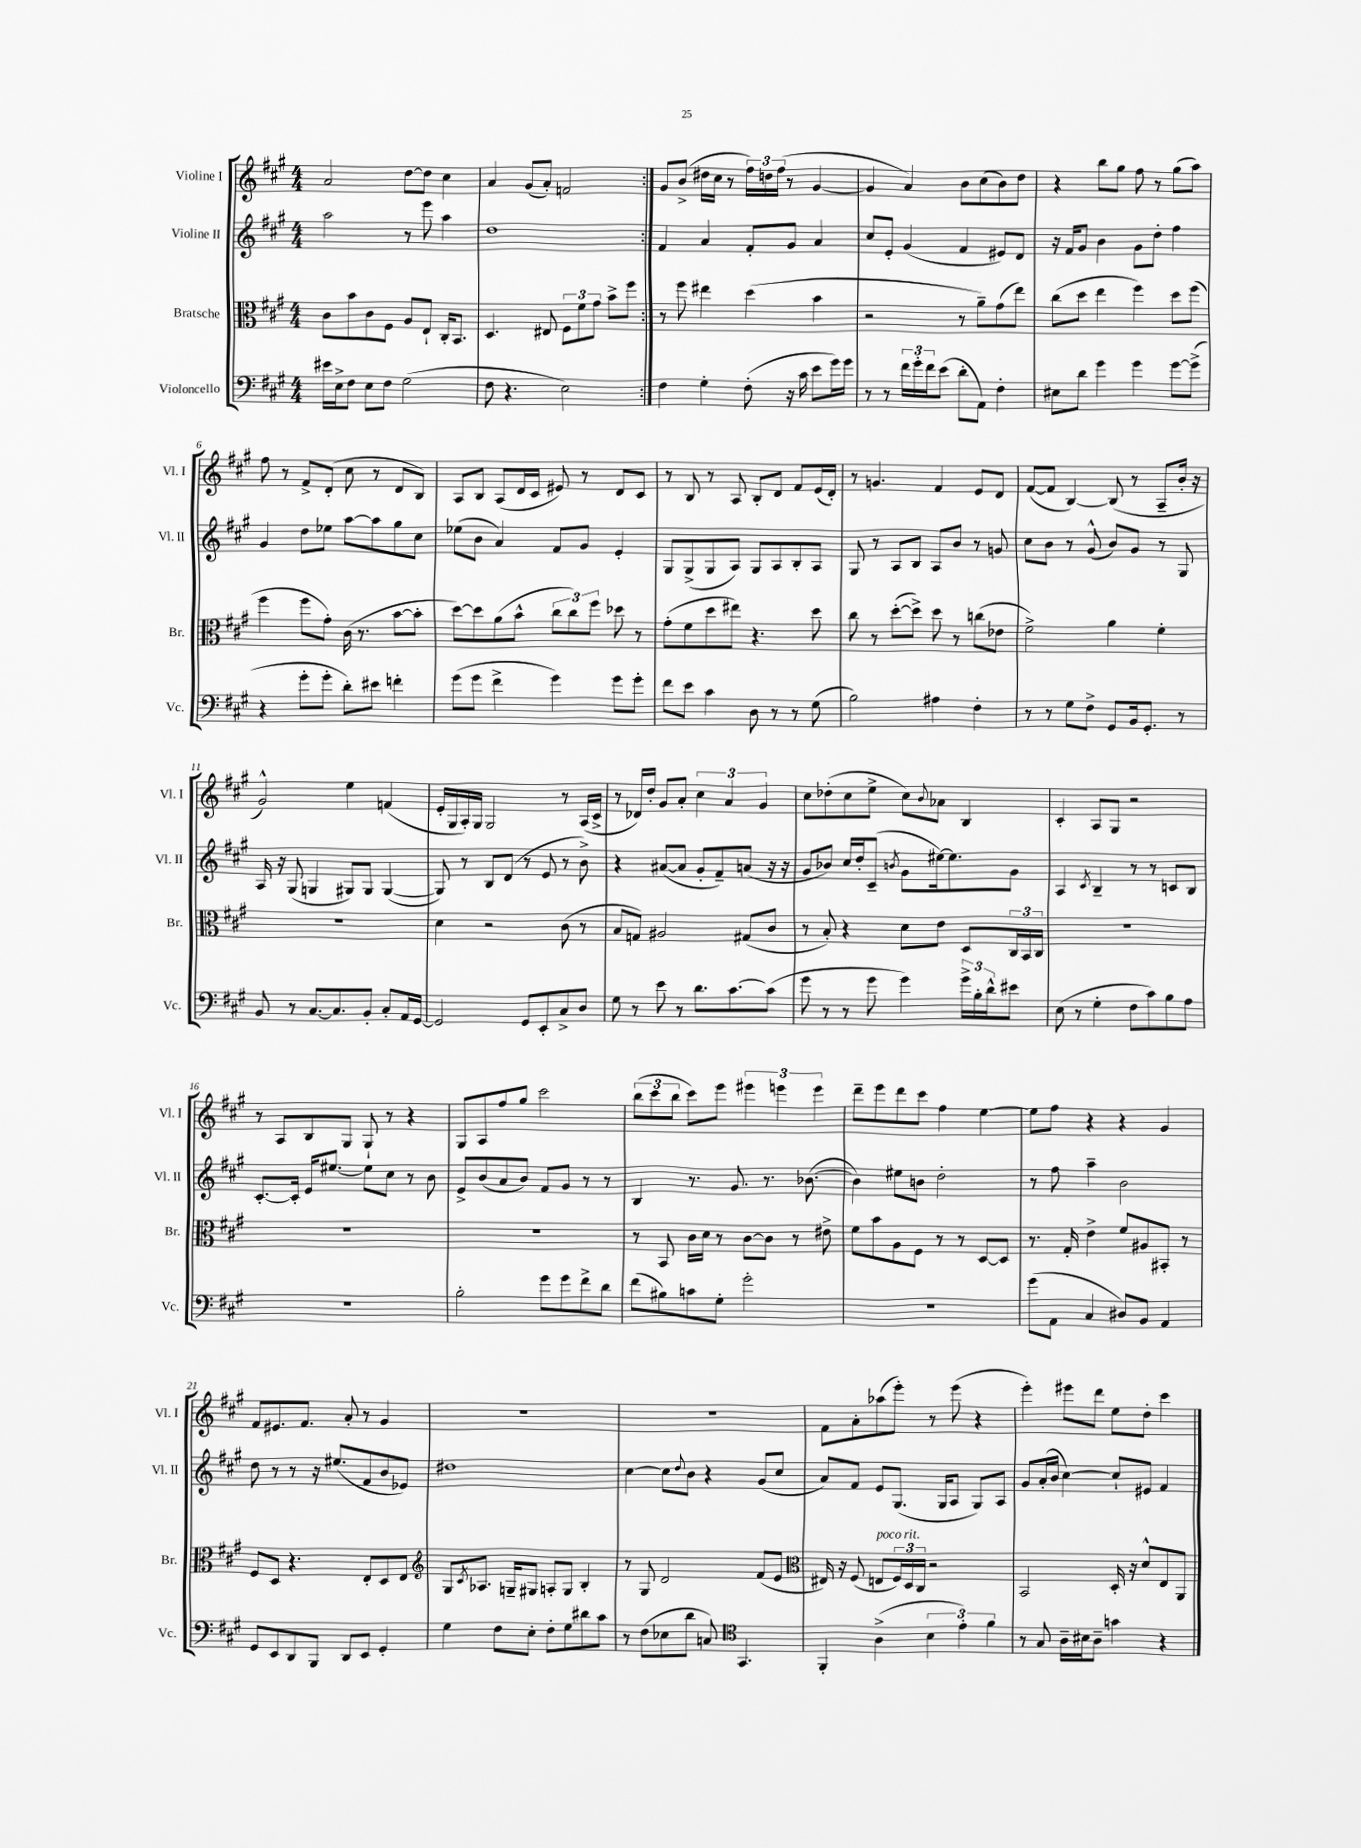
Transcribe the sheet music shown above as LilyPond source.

<<
\new StaffGroup <<
\new Staff = "s0" \with { instrumentName = "Violine I" shortInstrumentName = "Vl. I" } {
    \clef treble \key a \major \numericTimeSignature \time 4/4
    \repeat volta 2 { a'2 d''8~ d''8 cis''4 |
    a'4 gis'8( a'8-.) f'2 | }
    gis'8 b'8->( dis''16 cis''16 r8 \tuplet 3/2 { fis''16) d''16 fis''16( } r8 gis'4~ |
    gis'4 a'4) b'8 cis''8( b'8) d''8 |
    r4 b''8 gis''8 fis''8 r8 gis''8( a''8) |
    fis''8 r8 fis'8-> d'8-.( cis''8 r8 d'8 b8) |
    a8 b8 a8( d'16 cis'16 eis'8) r8 d'8 cis'8 |
    r8 b8 r8 a8 b8-. d'8 fis'8 e'16( d'16-.) |
    r8 g'4. fis'4 e'8 d'8 |
    fis'8~( fis'8 b4~) b8( r8 a8-- b'16-. r16 |
    gis'2-^) e''4 f'4( |
    e'16-. gis16 a16-.) gis16 gis2 r8 a16( cis'16-> |
    r8 des'16) d''16-. gis'8 a'8-. \tuplet 3/2 { cis''4 a'4 gis'4 } |
    cis''8 des''8-.( cis''8 e''8-> cis''8) \appoggiatura { b'8 } aes'8 b4 |
    cis'4-. a8 gis8 r2 |
    r8 a8 b8 gis8 gis8-! r8 r4 |
    gis8 a8 fis''8 gis''8 cis'''2 |
    \tuplet 3/2 { b''8( cis'''8 b''8 } cis'''8) e'''8 \tuplet 3/2 { eis'''4 e'''4 e'''4 } |
    d'''8-- e'''8 d'''8 cis'''8 fis''4 e''4~ |
    e''8 fis''8 r4 r4 gis'4 |
    fis'8 eis'8. fis'8. a'8-. r8 gis'4 |
    r1 |
    R1 |
    fis'8 a'8-. aes''8( e'''8-.) r8 e'''8( r4 |
    e'''4-.) eis'''8 d'''8 e''8 d''8-. cis'''4 \bar "|." |
}
\new Staff = "s1" \with { instrumentName = "Violine II" shortInstrumentName = "Vl. II" } {
    \clef treble \key a \major \numericTimeSignature \time 4/4
    \repeat volta 2 { a''2 r8 e'''8 a''4 |
    d''1 | }
    fis'4 a'4 fis'8-. gis'8 a'4 |
    cis''8 e'8-. gis'4( fis'4 eis'8) d'8 |
    r16 fis'16 gis'8 b'4 gis'8 d''8-. fis''4 |
    gis'4 d''8 ees''8 a''8~ a''8 gis''8 cis''8 |
    ees''8( b'8 a'4) fis'8 gis'8 e'4-. |
    gis8 gis8->( gis8 a8) gis8 a8 b8-. a8 |
    gis8 r8 a8 b8 a8 b'8 r8 g'8 |
    cis''8 b'8 r8 gis'8-^( b'8) gis'8 r8 gis8 |
    a16 r16 gis8( g4 gis8) gis8 gis4~( |
    gis8) r8 b8 d'8( r8 e'8 r8 b'8->) |
    r4 ais'8~( ais'8 gis'8-. fis'8--) a'8( r16 r16 |
    gis'8 bes'8) cis''16 d''16-. cis'8--( \acciaccatura { b'8 } gis'8 eis''16~) eis''8. gis'8 |
    a4 \acciaccatura { cis'8 } b4-- r8 r8 c'8 b8 |
    cis'8.~-. cis'16-. e'16 eis''8.~ eis''8 cis''8 r8 b'8 |
    e'8-> b'8( a'8 b'8) fis'8 gis'8 r8 r8 |
    b4 r8. gis'8. r8. bes'8.~( |
    bes'4) eis''8 b'8 d''2-. |
    r8 fis''8 a''4-- b'2 |
    d''8 r8 r8 r16 eis''8.( fis'8 b'8 ees'8) |
    dis''1 |
    cis''4~ cis''8 \appoggiatura { d''8 } b'8 r4 gis'8( cis''8 |
    a'8) fis'8 e'8 gis8.( gis16 a8 gis8) a8 |
    gis'8 a'16-.( b'16 cis''4~) cis''8-! eis'8 fis'4 \bar "|." |
}
\new Staff = "s2" \with { instrumentName = "Bratsche" shortInstrumentName = "Br." } {
    \clef alto \key a \major \numericTimeSignature \time 4/4
    \repeat volta 2 { cis'8 b'8 cis'8 fis8 a8 e8-! cis16-. b,8. |
    d4. eis8 \tuplet 3/2 { fis8 fis'8 gis'8 } b'8-> fis''8 | }
    r8 fis''8 eis''4 d''4( b'4 |
    r2 r8 a'8--) gis'8( e''8) |
    cis''8( d''8 e''4 fis''4) d''8 fis''8( |
    fis''4 fis''8 gis'8-.) cis'16( r8. b'8~ b'8-. |
    d''8~) d''8 a'8( b'8-^ \tuplet 3/2 { cis''8 cis''8) fis''8 } des''8 r8 |
    gis'8-.( fis'8 d''8 eis''8) r4. d''8 |
    cis''8 r8 d''8~-.( d''8->) d''8 r8 c''8( ees'8 |
    fis'2->) a'4 fis'4-. |
    R1 |
    d'4 r2 cis'8( r8 |
    b8 g8) ais2 gis8( cis'8 |
    r8 b8-.) r4 d'8 e'8 d8 \tuplet 3/2 { cis16 b,16 cis16 } |
    R1 |
    R1 |
    R1 |
    r8 b,8 cis'16 d'16 r8 cis'8~ cis'8 r8 eis'8-> |
    fis'8 b'8 a8 fis8 r8 r8 d8~ d8 |
    r8. gis16-. e'4-> fis'8 ais8 bis,8-. r8 |
    fis8 d8 r4. e8-. d8 e8 |
    \clef treble gis8 \acciaccatura { cis'8 } aes8. g16-- gis8 a8-. gis8 b4-. |
    r8 gis8 d'2 fis'8( e'8 |
    \clef alto eis16) r16 fis8( e8^\markup { \italic "poco rit." } \tuplet 3/2 { fis16) d16 cis16 } r2 |
    b,2 d16-. r16 d'8-^ e8 a,8 \bar "|." |
}
\new Staff = "s3" \with { instrumentName = "Violoncello" shortInstrumentName = "Vc." } {
    \clef bass \key a \major \numericTimeSignature \time 4/4
    \repeat volta 2 { eis'16 e16-> fis8 e8 fis8 gis2( |
    fis8 r4. e2) | }
    fis4 gis4-. fis8-.( r16 cis'16 e'8 gis'16) gis'16 |
    r8 r8 \tuplet 3/2 { fis'16 gis'16-. fis'16 } e'8( d'8-. a,8) fis4-. |
    eis8 d'8 gis'4 gis'4 gis'8~ gis'8->( |
    r4 gis'8-. gis'8-. d'8-.) eis'8 f'4-. |
    gis'8( gis'8 fis'4-> gis'4) gis'8 gis'8-. |
    fis'8 e'8 cis'4 d8 r8 r8 gis8( |
    b2) ais4 fis4-. |
    r8 r8 gis8 fis8-> gis,8 b,16 gis,8.-. r8 |
    b,8 r8 cis8.~ cis8. b,8-. cis8-. a,16 gis,16~ |
    gis,2 gis,8 e,8-. cis8-> d8 |
    gis8 r8 e'8 r8 d'8. cis'8.~ cis'8( |
    gis'8 r8 r8 gis'8 gis'4) \tuplet 3/2 { gis'16-> b16-. d'16-^ } eis'8 |
    e8( r8 gis4-. fis8 cis'8) b8 a8 |
    R1 |
    b2-. gis'8 gis'8 fis'8-> d'8 |
    fis'8( bis8) c'8 gis8-. gis'2-. |
    R1 |
    gis'8( a,8 cis4 dis8) b,8 a,4 |
    gis,8 e,8 d,8 b,,8 d,8 e,8 gis,4-. |
    gis4 fis8 e8-. fis8-. gis8 dis'8 cis'8 |
    r8 fis8( ees8 d'8 c8) \clef tenor gis,4. |
    fis,4-. a4->( \tuplet 3/2 { b4 e'4-.) fis'4 } |
    r8 gis8 a16-- bis16 a8-- g'4 r4 \bar "|." |
}
>>
>>
